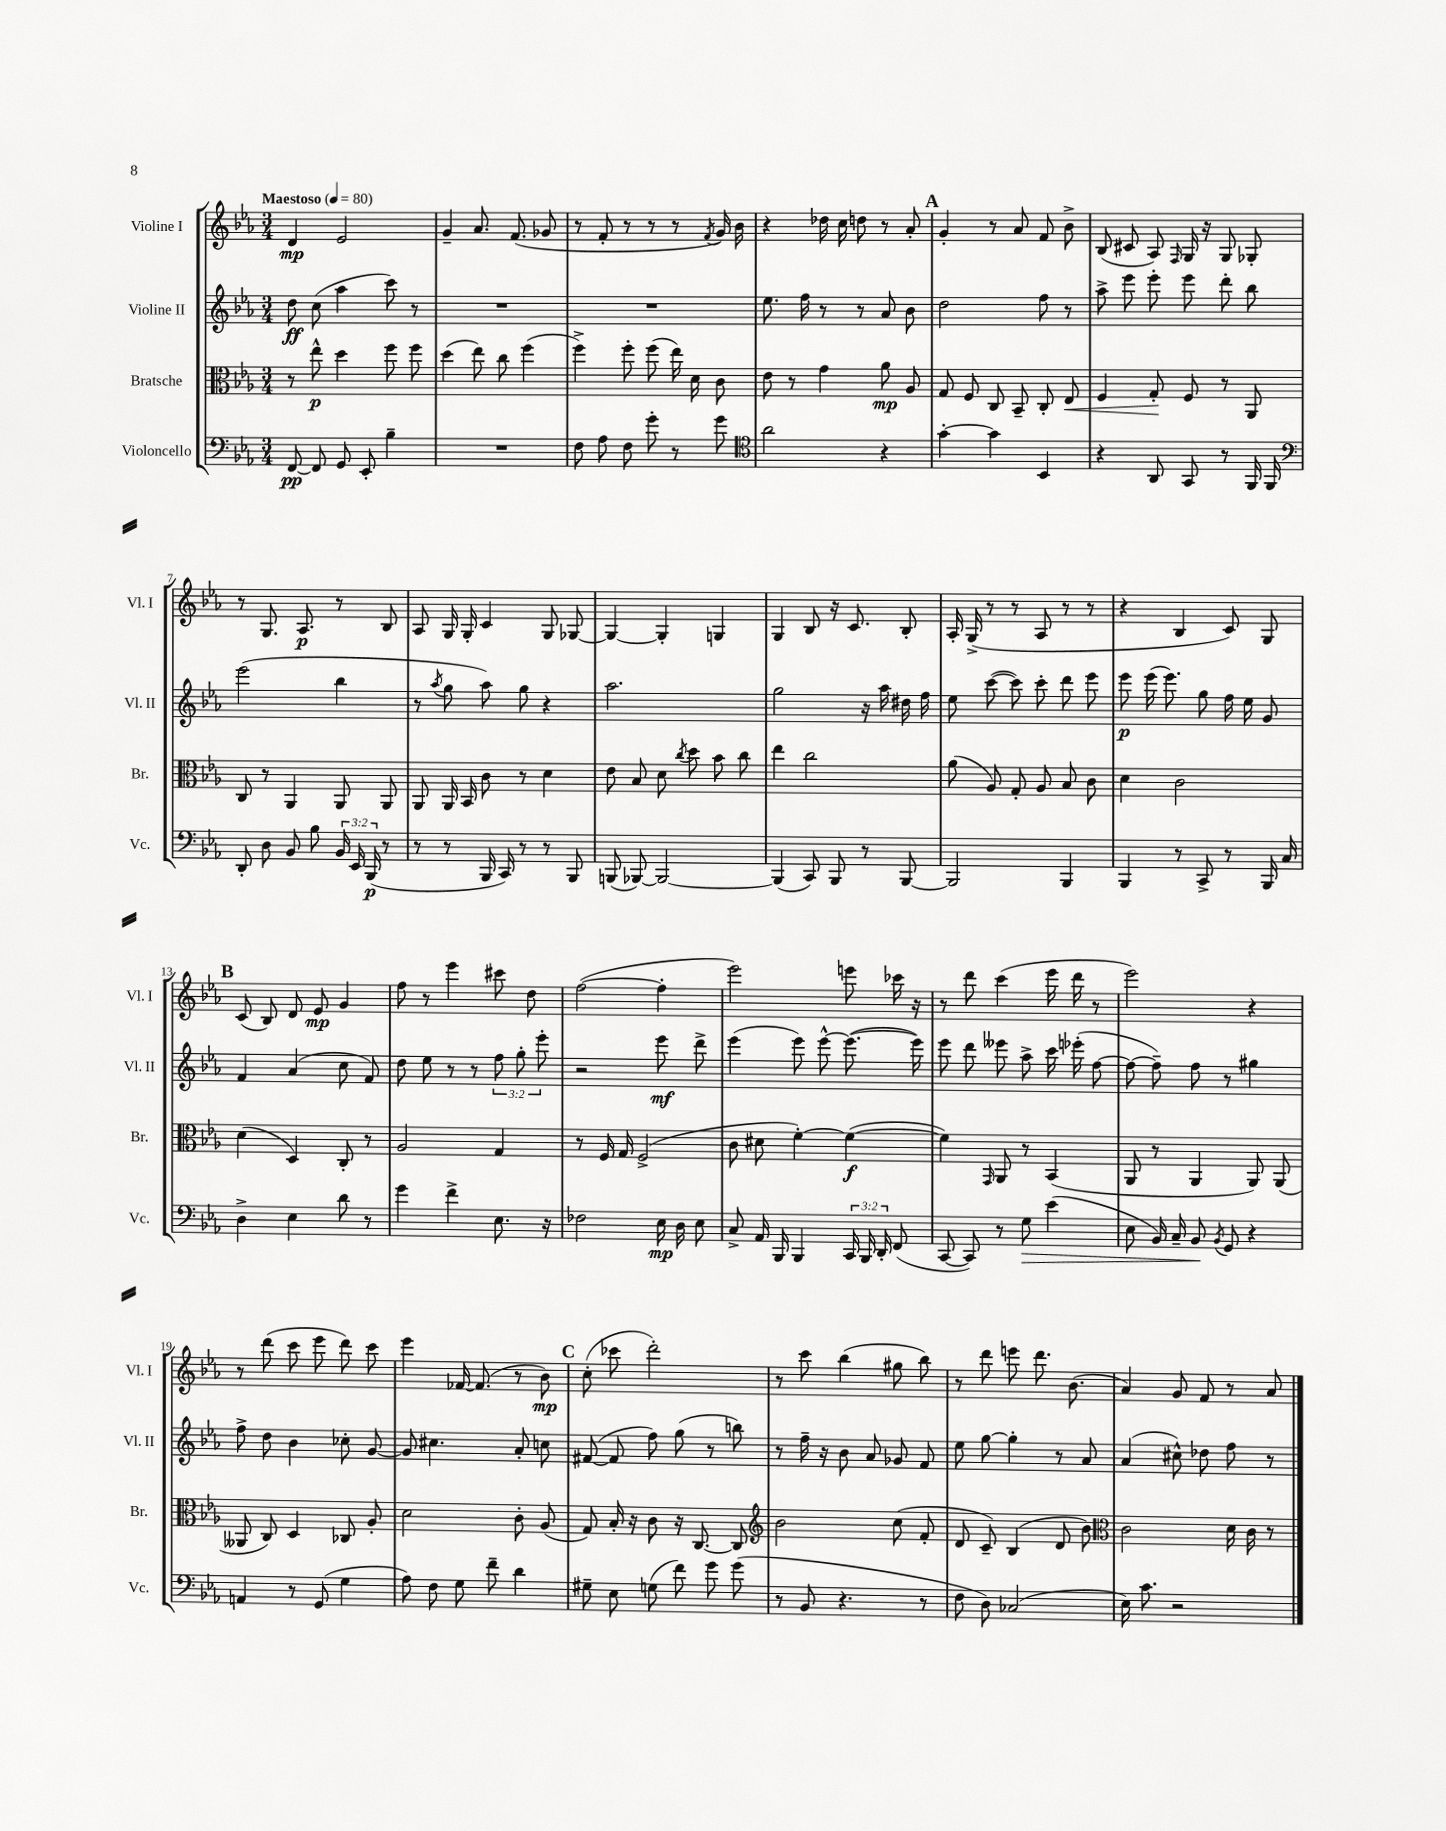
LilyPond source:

<<
\new StaffGroup <<
\new Staff = "s0" \with { instrumentName = "Violine I" shortInstrumentName = "Vl. I" } {
    \clef treble \key ees \major \numericTimeSignature \time 3/4 \tempo "Maestoso" 4 = 80
    \autoBeamOff d'4\mp ees'2 |
    g'4-- aes'8. f'8.( ges'8 |
    r8 f'8-. r8 r8 r8 \acciaccatura { f'8 } g'16) bes'16 |
    r4 des''16 c''16 d''8 r8 aes'8-. |
    \mark \markup { \bold "A" } g'4-. r8 aes'8 f'8 bes'8-> |
    bes8( cis'8 aes8) \grace { f16 } g16 r16 g8 ges8-. |
    r8 g8. aes8.\p r8 bes8 |
    aes8 g16 g16-. c'4 g8 ges8~ |
    ges4~ ges4-. g4 |
    g4 bes8 r16 c'8. bes8-. |
    aes16-. g16->( r8 r8 aes8 r8 r8 |
    r4 bes4 c'8) g8 |
    \mark \markup { \bold "B" } c'8( bes8) d'8 ees'8\mp g'4 |
    f''8 r8 ees'''4 cis'''8 d''8 |
    f''2~( f''4-. |
    ees'''2) e'''8 ces'''16 r16 |
    r8 d'''8 c'''4( ees'''16 d'''16 r8 |
    ees'''2) r4 |
    r8 d'''8( c'''8 ees'''8 d'''8) c'''8 |
    ees'''4 fes'16~ fes'8.( r8 bes'8\mp) |
    \mark \markup { \bold "C" } c''8-.( ces'''8 d'''2-.) |
    r8 c'''8 bes''4( gis''8 bes''8) |
    r8 d'''8 e'''8 d'''8. bes'8.( |
    aes'4) g'8 f'8 r8 aes'8 \bar "|." |
}
\new Staff = "s1" \with { instrumentName = "Violine II" shortInstrumentName = "Vl. II" } {
    \clef treble \key ees \major \numericTimeSignature \time 3/4 \override Staff.TupletNumber.text = #tuplet-number::calc-fraction-text
    \autoBeamOff d''8\ff c''8( aes''4 c'''8) r8 |
    R2. |
    R2. |
    ees''8. f''16 r8 r8 aes'8 bes'8 |
    \mark \markup { \bold "A" } d''2 f''8 r8 |
    aes''8-> ees'''8 ees'''8-. ees'''8 d'''8-. bes''8 |
    ees'''2( bes''4 |
    r8 \acciaccatura { aes''8 } g''8 aes''8) g''8 r4 |
    aes''2. |
    g''2 r16 aes''16 dis''16 f''16 |
    ees''8 c'''8~( c'''8) c'''8-. d'''8 ees'''8 |
    ees'''8\p ees'''16( ees'''8.) g''8 f''16 ees''16 g'8 |
    \mark \markup { \bold "B" } f'4 aes'4( c''8 f'8) |
    d''8 ees''8 r8 r8 \tuplet 3/2 { f''8 g''8-. ees'''8-. } |
    r2 ees'''8\mf d'''8-> |
    ees'''4( ees'''8) ees'''8~-^ ees'''8.~( ees'''16) |
    ees'''8 d'''8 eeses'''8 aes''8-> c'''16 ees'''16-.( f''8~ |
    f''8~ f''8--) f''8 r8 gis''4 |
    f''8-> d''8 bes'4 ces''8-. g'8~ |
    g'8 cis''4. aes'8-. c''8 |
    \mark \markup { \bold "C" } fis'8~( fis'8 f''8) g''8( r8 b''8) |
    r8 f''16-- r16 bes'8 aes'8 ges'8 f'8 |
    ees''8 g''8~ g''4-. r8 aes'8 |
    aes'4( cis''8-^) des''8 f''8 r8 \bar "|." |
}
\new Staff = "s2" \with { instrumentName = "Bratsche" shortInstrumentName = "Br." } {
    \clef alto \key ees \major \numericTimeSignature \time 3/4
    \autoBeamOff r8 ees''8-^\p d''4 f''8 f''8 |
    d''4( ees''8) c''8 f''4( |
    f''4->) f''8-. f''8( ees''16) d'16 c'8 |
    ees'8 r8 g'4 aes'8\mp aes8 |
    \mark \markup { \bold "A" } g8 f8 c8 bes,8-- c8-. ees8\< |
    f4 g8-.\! f8 r8 aes,8 |
    c8 r8 aes,4 aes,8 aes,8 |
    aes,8 aes,16 bes,16 c'8 r8 d'4 |
    ees'8 bes8 d'8 \acciaccatura { c''8 } d''8 bes'8 c''8 |
    ees''4 c''2 |
    aes'8( aes8) g8-. aes8 bes8 c'8 |
    d'4 c'2 |
    \mark \markup { \bold "B" } d'4( d4) c8-. r8 |
    aes2 g4 |
    r8 f16 g16 f2->( |
    c'8 dis'8 f'4~-.) f'4~\f( |
    f'4) \grace { g,16 } aes,8 r8 bes,4( |
    aes,8 r8 aes,4 aes,8) aes,8( |
    aeses,8 c8) d4 ces8 aes8-. |
    d'2 c'8-. aes8( |
    \mark \markup { \bold "C" } g8) bes16-. r16 c'8 r16 c8.~ c8 |
    \clef treble bes'2 c''8( f'8-. |
    d'8 c'8--) bes4( d'8 bes'8) |
    \clef alto c'2 d'16 c'16 r8 \bar "|." |
}
\new Staff = "s3" \with { instrumentName = "Violoncello" shortInstrumentName = "Vc." } {
    \clef bass \key ees \major \numericTimeSignature \time 3/4 \override Staff.TupletNumber.text = #tuplet-number::calc-fraction-text
    \autoBeamOff f,8~\pp f,8 g,8 ees,8-. bes4-- |
    R2. |
    f8 aes8 f8 g'8-. r8 g'8 |
    \clef tenor aes'2 r4 |
    \mark \markup { \bold "A" } g'4~-. g'4 bes,4 |
    r4 aes,8 g,8 r8 f,16 f,16 |
    \clef bass d,8-. d8 bes,8 bes8 \tuplet 3/2 { bes,16 ees,16 bes,,16\p( } r8 |
    r8 r8 bes,,16 c,16) r8 r8 bes,,8 |
    b,,8( bes,,8~) bes,,2~ |
    bes,,4( c,8) bes,,8 r8 bes,,8~ |
    bes,,2 bes,,4 |
    bes,,4 r8 c,8-> r8 bes,,16 c16 |
    \mark \markup { \bold "B" } d4-> ees4 d'8 r8 |
    g'4 f'4-> ees8. r16 |
    fes2 ees16\mp d16 ees8 |
    c8-> aes,16 bes,,16 bes,,4 \tuplet 3/2 { c,16 bes,,16 d,16-. } f,8( |
    c,8~ c,8) r8 g8\> ees'4( |
    ees8 bes,16) c16-- bes,8\! \acciaccatura { bes,8 } g,8 r4 |
    a,4 r8 g,8( g4 |
    aes8) f8 g8 f'8-- d'4 |
    \mark \markup { \bold "C" } gis8-- ees8 g8( f'8) g'8 g'8( |
    r8 bes,8 r4. r8 |
    f8 d8) ces2( |
    ees16) c'8. r2 \bar "|." |
}
>>
>>
